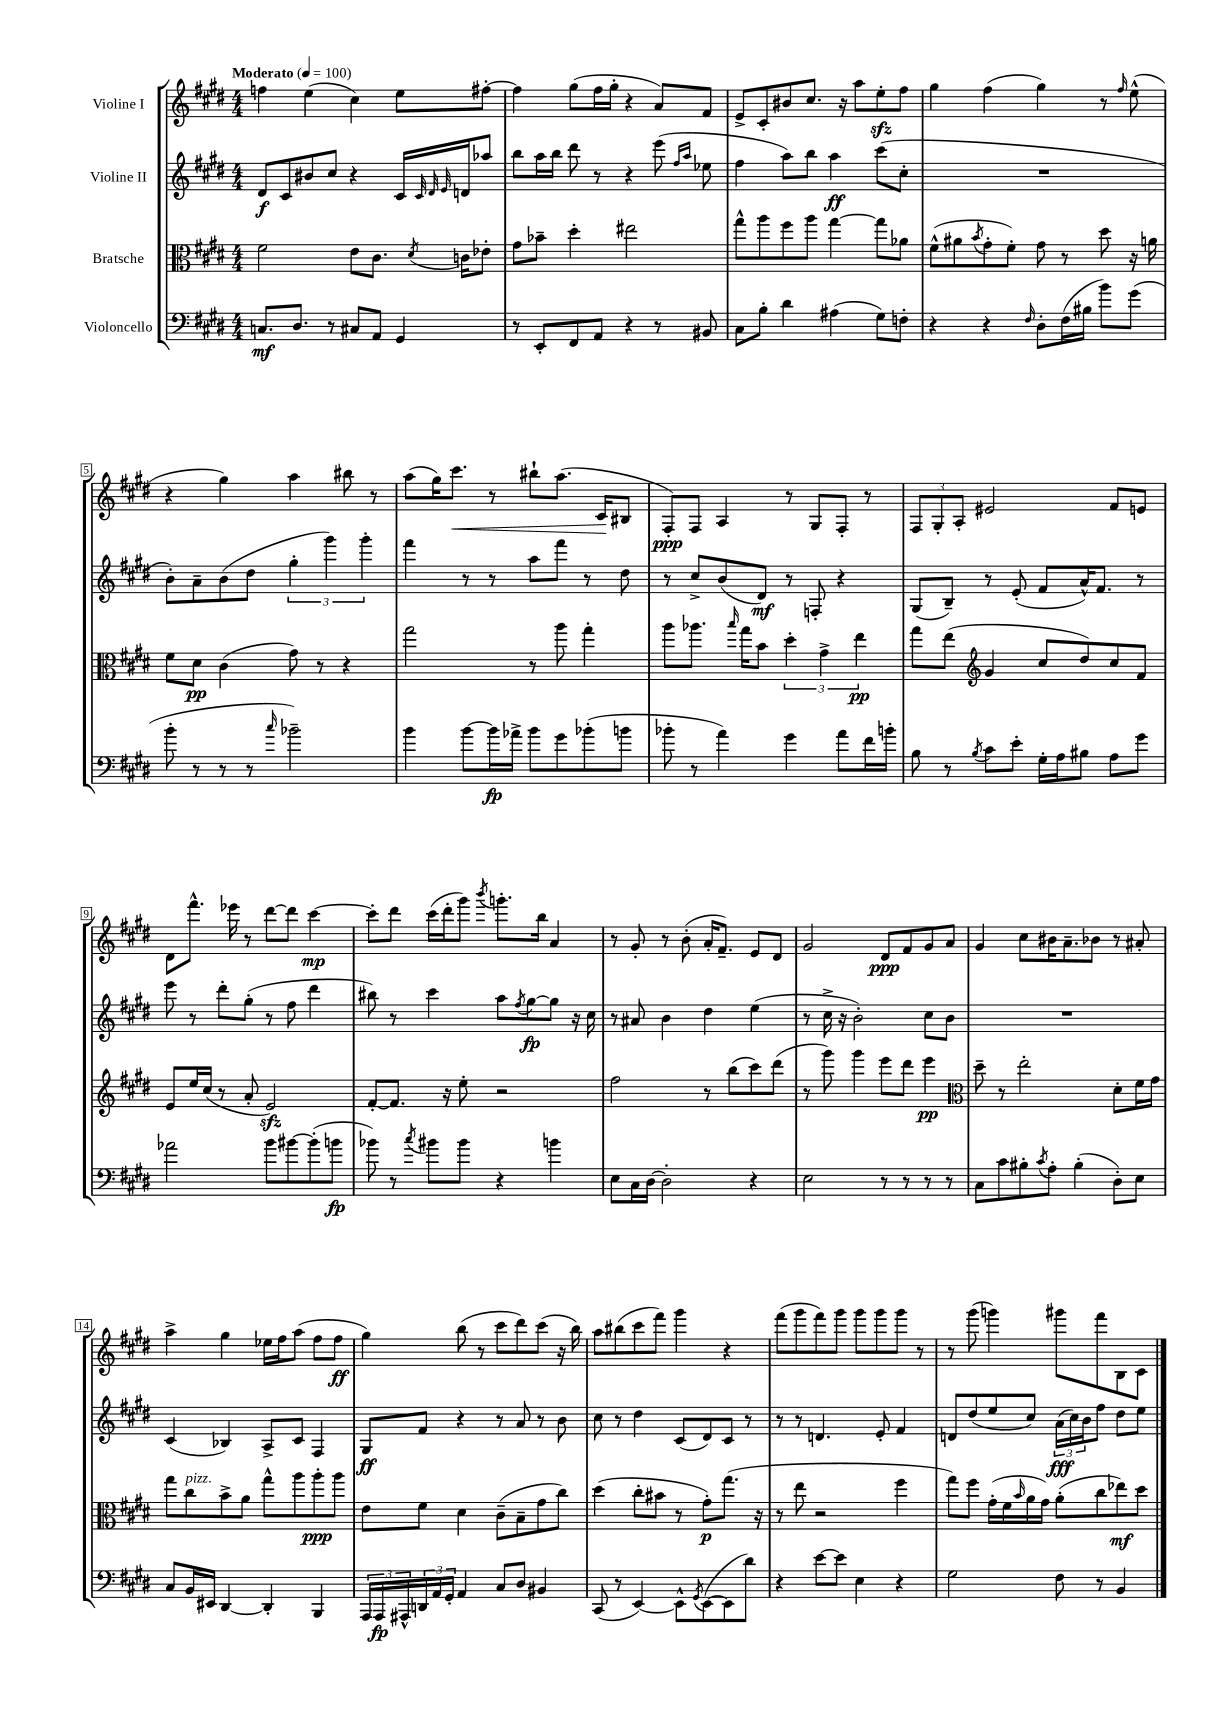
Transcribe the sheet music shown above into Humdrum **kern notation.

**kern	**kern	**kern	**kern
*staff4	*staff3	*staff2	*staff1
*clefF4	*clefC3	*clefG2	*clefG2
*k[f#c#g#d#]	*k[f#c#g#d#]	*k[f#c#g#d#]	*k[f#c#g#d#]
*M4/4	*M4/4	*M4/4	*M4/4
*MM100	*MM100	*MM100	*MM100
8.C	2f#	8d#	4ff
.	.	8c#	.
8.D#	.	.	.
.	.	8b#	(4ee
8r	.	8cc#	.
8C#	8e	4r	4cc#)
8AA	8.c#	.	.
4GG#	.	16c#	8ee
.	.	32qqc#	.
.	.	32qqd#	.
.	8qd#	32qqe	.
.	16c	16d	.
.	8e-'	8aa-	[8ff#'
=	=	=	=
8r	8g#	8bb	4ff#]
8EE'	8b-~	16aa	.
.	.	16bb	.
8FF#	4dd#'	8ddd#	(8gg#
8AA	.	8r	16ff#
.	.	.	16gg#'
4r	2ee#	4r	4r
8r	.	(8eee	8a)
.	.	16qqff#	.
.	.	16qqaa	.
8BB#	.	8ee-	8f#
=	=	=	=
8C#	8gg#^^	4ff#	8e^
8B'	8aa	.	8c#'
4d#	8ff#	8aa)	8b#
.	8aa	8bb	8.cc#
(4A#	[4gg#	4aa	.
.	.	.	16r
.	.	.	8aa
8G#)	8gg#]	(8ccc#	8ee'
8F'	8a-	8cc#'	8ff#
=	=	=	=
4r	(8f#^^	1r	4gg#
.	8a#	.	.
.	8qb	.	.
4r	8g#'	.	(4ff#
.	8f#')	.	.
16qqF#	.	.	.
8D#'	8g#	.	4gg#)
(16F#	8r	.	.
16B#	.	.	.
8b)	8dd#	.	8r
.	.	.	16qqff#
(8g#	16r	.	(8ee^^
.	16a	.	.
=	=	=	=
8b'	8f#	8b')	4r
8r	8d#	8a~	.
8r	(4c#	(8b	4gg#)
8r	.	8dd#	.
16qqcc#	.	.	.
2b-~)	8g#)	6gg#'	4aa
.	8r	.	.
.	.	6ggg#)	.
.	4r	.	8bb#
.	.	6ggg#'	.
.	.	.	8r
=	=	=	=
4b	2gg#	4fff#	(8aa
.	.	.	16gg#)
.	.	.	8.ccc#
[8b	.	8r	.
16b]	.	8r	8r
16a-^	.	.	.
8b	8r	8aa	8bb#`
8g#	8aa	8fff#	(8.aa
(8b-'	4gg#'	8r	.
.	.	.	16c#
8b	.	8dd#	8B#
=	=	=	=
8b-'	8aa	8r	8F#')
8r	8.aa-	8cc#^	8F#
4a)	.	(8b	4A
.	16qqbb	.	.
.	16gg#	.	.
.	8b	8d#)	.
4g#	6dd#'	8r	8r
.	.	8F'	8G#
.	6g#^	.	.
8a	.	4r	8F#'
.	6ee	.	.
16f#	.	.	8r
16b'	.	.	.
=	=	=	=
8B	8gg#	(8G#	12F#
.	.	.	12G#'
8r	(8ee	8B~)	.
.	.	.	12A'
*	*clefG2	*	*
8qB	.	.	.
8c#	4g#	8r	2e#
8e'	.	(8e'	.
16G#'	8cc#	8f#	.
16A	.	.	.
8B#	8dd#)	16a^^)	.
.	.	8.f#	.
8A	8cc#	.	8f#
8g#	8f#	8r	8e
=	=	=	=
2a-	8e	8eee	8d#
.	16ee	8r	8.fff#^^
.	(16cc#	.	.
.	8r	8ddd#'	.
.	.	.	16eee-
.	8a'	(8gg#'	8r
8b	2e)	8r	[8ddd#
[8b#	.	8ff#	8ddd#]
(8b#']	.	4ddd#	[4ccc#
8b	.	.	.
=	=	=	=
8b-)	[8f#'	8bb#)	8ccc#']
8r	8.f#]	8r	8ddd#
8qcc#	.	.	.
8b#	.	4ccc#	(16ccc#
.	16r	.	16ddd#'
8b#	8ee'	.	8ggg#)
.	.	.	8qbbb
4r	2r	8aa	8.ggg'
.	.	8qff#	.
.	.	[8gg#	.
.	.	.	16bb
4b	.	8gg#]	4a
.	.	16r	.
.	.	16cc#	.
=	=	=	=
8E	2ff#	8r	8r
16C#	.	8a#	8g#'
[16D#	.	.	.
2D#']	.	4b	8r
.	.	.	(8b'
.	8r	4dd#	16a'
.	.	.	8.f#~)
.	(8bb	.	.
4r	8ccc#)	(4ee	8e
.	(8ddd#	.	8d#
=	=	=	=
2E	8r	8r	2g#
.	8ggg#)	16cc#^	.
.	.	16r	.
.	4ggg#	2b')	.
8r	8eee	.	8d#
8r	8ddd#	.	8f#
8r	4eee	8cc#	8g#
8r	.	8b	8a
=	=	=	=
*	*clefC3	*	*
8C#	8dd#~	1r	4g#
8c#	8r	.	.
8B#'	2ee'	.	8cc#
8qc#	.	.	.
8A'	.	.	16b#
.	.	.	8.a~
(4B#'	.	.	.
.	.	.	8b-
8D#')	8d#'	.	8r
8E	16f#	.	8a#'
.	16g#	.	.
=	=	=	=
8C#	8gg#	(4c#	4aa^
16BB	8cc#	.	.
16EE#	.	.	.
[4DD#	8b^	4B-)	4gg#
.	8a	.	.
4DD#']	8gg#^^	8A^	16ee-
.	.	.	16ff#
.	8aa	8c#	(8aa
4BBB	8aa'	4F#	8ff#
.	8aa	.	8ff#
=	=	=	=
24AAA	8e	8G#	4gg#)
24AAA	.	.	.
24AAA#^^	.	.	.
24DD	8f#	8f#	.
24AA	.	.	.
24GG#'	.	.	.
4AA	4d#	4r	(8bb
.	.	.	8r
8C#	(8c#~	8r	8ccc#
8D#	8B~	8a	8ddd#)
4BB#	8g#	8r	(8ccc#
.	8cc#)	8b	16r
.	.	.	16bb)
=	=	=	=
(8CC#	(4dd#	8cc#	8aa
8r	.	8r	(8bb#
[4EE)	8cc#'	4dd#	8ccc#
.	8b#	.	8fff#)
8EE^^]	8r	(8c#	4ggg#
8qGG#	.	.	.
([8EE	8g#')	8d#)	.
8EE]	(8.gg#	8c#	4r
8d#)	.	8r	.
.	16r	.	.
=	=	=	=
4r	8r	8r	(8fff#
.	8ee	8r	8ggg#
[8e	2r	4.d	8fff#)
8e]	.	.	8ggg#
4E	.	.	8ggg#
.	.	8e'	8ggg#
4r	4ff#	4f#	8ggg#
.	.	.	8r
=	=	=	=
2G#	8gg#)	8d	8r
.	8ff#	(8dd#	(8ggg#
.	(16g#'	8ee	4ggg)
.	16f#	.	.
.	16qqb	.	.
.	16a	8cc#)	.
.	16g#)	.	.
8F#	(8a'	(24a	8ggg#
.	.	24cc#)	.
.	.	24b	.
8r	8cc#	8ff#	8fff#
4BB	8ee-)	8dd#	8B
.	8dd#	8ee	8c#
==	==	==	==
*-	*-	*-	*-
